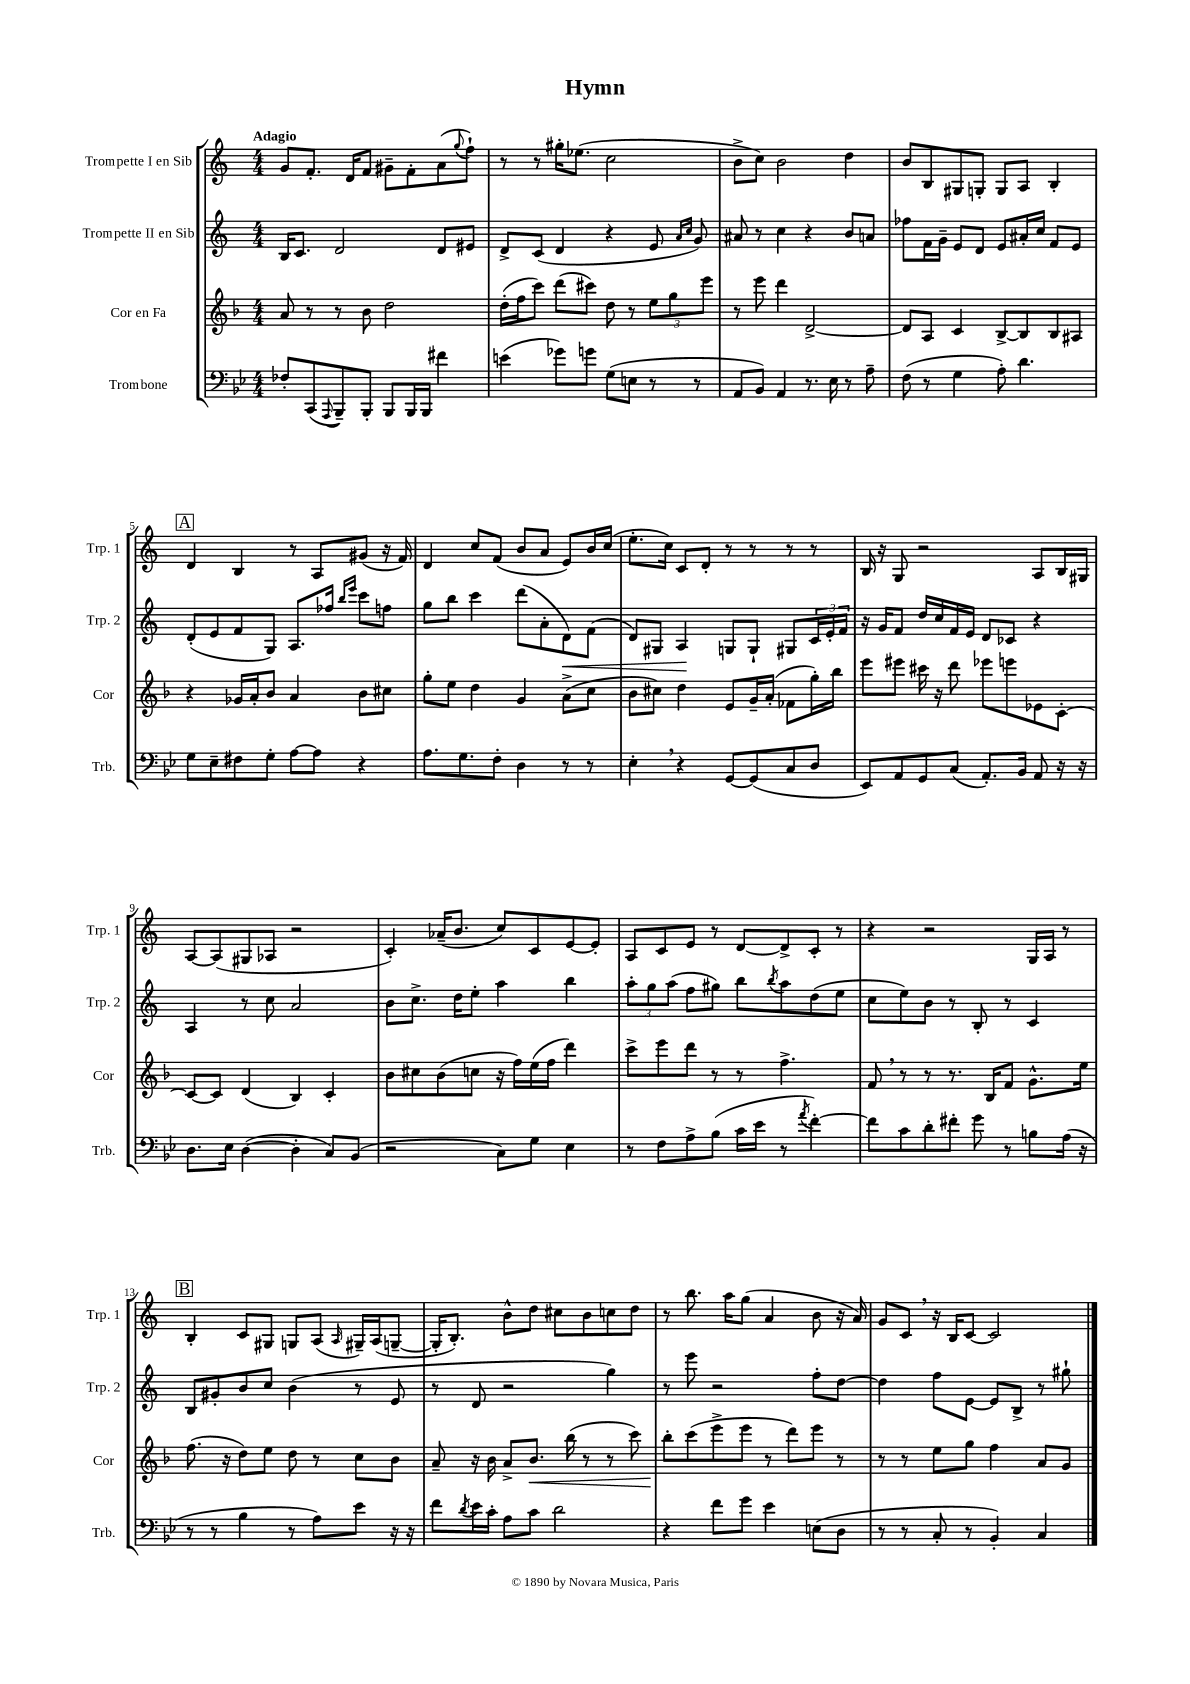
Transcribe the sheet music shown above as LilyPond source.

\header { title = "Hymn" }
<<
\new StaffGroup <<
\new Staff = "s0" \with { instrumentName = "Trompette I en Sib" shortInstrumentName = "Trp. 1" } {
    \clef treble \key c \major \numericTimeSignature \time 4/4 \tempo "Adagio"
    g'8 f'8.-. d'16 f'8 gis'8-- f'8-. a'8( \appoggiatura { g''8 } f''8-!) |
    r8 r8 gis''16-. ees''8.( c''2 |
    b'8-> c''8) b'2 d''4 |
    b'8 b8 gis8 g8-. g8 a8 b4-. |
    \mark \markup { \box "A" } d'4 b4 r8 a8 gis'8( r16 f'16) |
    d'4 c''8 f'8( b'8 a'8 e'8) b'16 c''16( |
    e''8.-. c''16) c'8 d'8-. r8 r8 r8 r8 |
    b16 r16 g8 r2 a8 b16 gis16 |
    a8~ a8( gis8 aes8 r2 |
    c'4-.) aes'16--( b'8. c''8) c'8 e'8~ e'8-. |
    a8 c'8 e'8 r8 d'8~ d'8-> c'8-. r8 |
    r4 r2 g16 a16 r8 |
    \mark \markup { \box "B" } b4-. c'8 gis8 g8 a8( \grace { a16 } gis16--) a16( g8~-- |
    g16-. b8.-.) b'8-^ d''8 cis''8 b'8 c''8 d''8 |
    r8 b''8. a''16 g''8( a'4 b'8 r16 a'16) |
    g'8 c'8 \breathe r16 b16 c'8~ c'2 \bar "|." |
}
\new Staff = "s1" \with { instrumentName = "Trompette II en Sib" shortInstrumentName = "Trp. 2" } {
    \clef treble \key c \major \numericTimeSignature \time 4/4
    b16 c'8. d'2 d'8 eis'8 |
    d'8-> c'8( d'4 r4 e'8 \grace { a'16 c''16 } g'8) |
    ais'8 r8 c''4 r4 b'8 a'8 |
    fes''8 f'16 g'16-- e'8 d'8 e'8 ais'16-. c''16 f'8 e'8 |
    \mark \markup { \box "A" } d'8-.( e'8 f'8 g8) a8. fes''16 \grace { b''16 e'''16 } c'''8 f''8 |
    g''8 b''8 c'''4 d'''8( a'8-. d'8\<) f'8( |
    d'8) gis8 a4\! g8 g8-! gis8 \tuplet 3/2 { c'16 e'16-. f'16 } |
    r16 g'16 f'8 d''16 c''16 f'16 e'16 d'8 ces'8 r4 |
    a4 r8 c''8 a'2 |
    b'8 c''8.-> d''16 e''8-. a''4 b''4 |
    \tuplet 3/2 { a''8-. g''8 a''8( } f''8 gis''8) b''8 \acciaccatura { b''8 } a''8 d''8( e''8 |
    c''8 e''8) b'8 r8 b8-. r8 c'4 |
    \mark \markup { \box "B" } b8 gis'8-. b'8 c''8 b'4( r8 e'8 |
    r8 d'8 r2 g''4) |
    r8 e'''8 r2 f''8-. d''8~ |
    d''4 f''8 e'8~ e'8 b8-> r8 gis''8-! \bar "|." |
}
\new Staff = "s2" \with { instrumentName = "Cor en Fa" shortInstrumentName = "Cor" } {
    \clef treble \key f \major \numericTimeSignature \time 4/4
    a'8 r8 r8 bes'8 d''2 |
    d''16-.( f''16 c'''8) d'''8( cis'''8) d''8 r8 \tuplet 3/2 { e''8 g''8 e'''8 } |
    r8 e'''8 d'''4 d'2~-> |
    d'8 a8 c'4 bes8~-> bes8 bes8 ais8 |
    \mark \markup { \box "A" } r4 ges'16 a'16-. bes'8 a'4 bes'8 cis''8 |
    g''8-. e''8 d''4 g'4 a'8->( c''8 |
    bes'8 cis''8) d''4 e'8 g'16-- a'16-.( fes'8 g''16-.) bes''16 |
    e'''8 eis'''8 cis'''16 r16 d'''8 ees'''8 e'''8 ees'8 c'8~-. |
    c'8~ c'8 d'4( bes4) c'4-. |
    bes'8 cis''8 bes'8( c''8 r16 f''16) e''16( f''16 d'''4) |
    c'''8-> e'''8 d'''8 r8 r8 f''4.-> |
    f'8 \breathe r8 r8 r8. bes16 f'8 g'8.-^ e''16 |
    \mark \markup { \box "B" } f''8.( r16 d''8) e''8 d''8 r8 c''8 bes'8 |
    a'8-- r16 bes'16 a'8-> bes'8.\< bes''16( r8 r8 c'''8) |
    bes''8-.\! c'''8( e'''8-> e'''8 r8 d'''8) e'''8 r8 |
    r8 r8 e''8 g''8 f''4 a'8 g'8 \bar "|." |
}
\new Staff = "s3" \with { instrumentName = "Trombone" shortInstrumentName = "Trb." } {
    \clef bass \key bes \major \numericTimeSignature \time 4/4
    fes8-. c,8( \appoggiatura { a,,8 } bes,,8--) bes,,8-. bes,,8 bes,,16 bes,,16 fis'4 |
    e'4( ges'8) g'8 g8( e8 r8 r8 |
    a,8 bes,8) a,4 r8. ees16 r8 a8-- |
    f8( r8 g4 a8-.) d'4. |
    \mark \markup { \box "A" } g8 ees8-- fis8 g8-. a8~ a8 r4 |
    a8. g8. f8-. d4 r8 r8 |
    ees4-. \breathe r4 g,8~ g,8( c8 d8 |
    ees,8) a,8 g,8 c8( a,8.-.) bes,16 a,8 r16 r16 |
    d8. ees16 d4~( d4-. c8) bes,8( |
    r2 c8) g8 ees4 |
    r8 f8 a8-> bes8( c'16 ees'16 r8 \acciaccatura { a'8 } f'4~-.) |
    f'8 c'8 d'8-. fis'8-. g'8 r8 b8 a16( r16 |
    \mark \markup { \box "B" } r8 r8 bes4 r8 a8) ees'8 r16 r16 |
    f'8 \acciaccatura { d'8 } ees'16 c'16-. a8 c'8 d'2 |
    r4 f'8 g'8 ees'4 e8( d8 |
    r8 r8 c8-. r8 bes,4-.) c4 \bar "|." |
}
>>
>>
